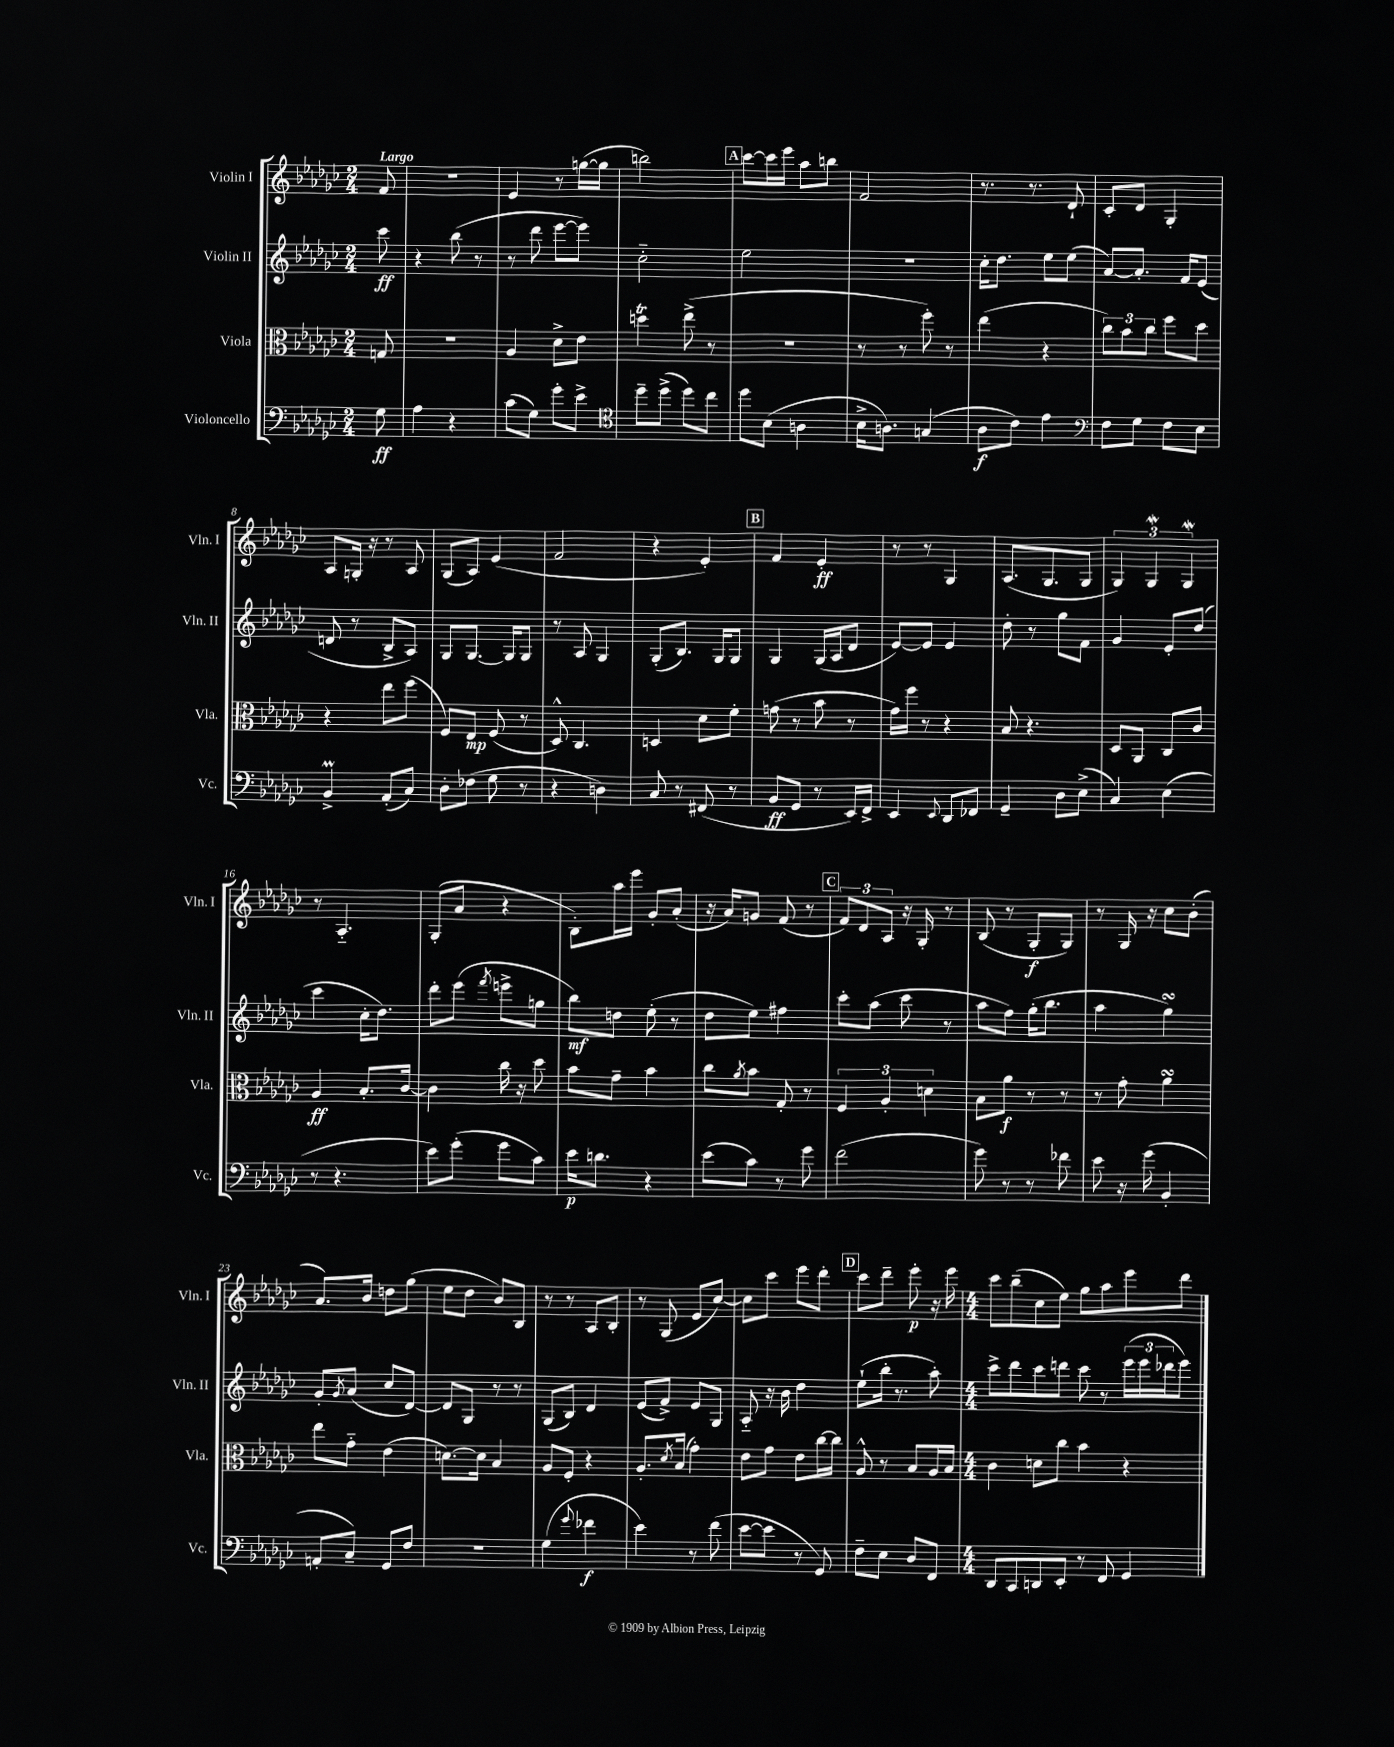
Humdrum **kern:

**kern	**dynam	**kern	**dynam	**kern	**dynam	**kern	**dynam
*part4	*part4	*part3	*part3	*part2	*part2	*part1	*part1
*staff4	*staff4	*staff3	*staff3	*staff2	*staff2	*staff1	*staff1
*I"Violoncello	*	*I"Viola	*	*I"Violin II	*	*I"Violin I	*
*I'Vc.	*	*I'Vla.	*	*I'Vln. II	*	*I'Vln. I	*
*clefF4	*	*clefC3	*	*clefG2	*	*clefG2	*
*k[b-e-a-d-g-c-]	*	*k[b-e-a-d-g-c-]	*	*k[b-e-a-d-g-c-]	*	*k[b-e-a-d-g-c-]	*
*M2/4	*	*M2/4	*	*M2/4	*	*M2/4	*
=	=	=	=	=	=	=	=
!	!	!	!	!	!	!LO:TX:a:B:t=Largo	!
8G-\	ff	8Gn/	.	8ccc-\	ff	8f/	.
=1	=1	=1	=1	=1	=1	=1	=1
4A-\	.	2r	.	4r	.	2r	.
4r	.	.	.	(8bb-\	.	.	.
.	.	.	.	8r	.	.	.
=2	=2	=2	=2	=2	=2	=2	=2
(8c-\L	.	4A-/	.	8r	.	4e-/	.
8G-\J)	.	.	.	8ddd-\	.	.	.
8g-'\L	.	8d-^\L	.	[8eee-\L	.	8r	.
8e-^\J	.	8e-\J	.	8eee-\J])	.	([16ggn\LL	.
.	.	.	.	.	.	16gg\JJ]	.
=3	=3	=3	=3	=3	=3	=3	=3
*clefC4	*	*	*	*	*	*	*
8dd-~\L	.	4ddnt\	.	2cc-\	.	2bbn\)	.
(8dd-^\J	.	.	.	.	.	.	.
8dd-\L)	.	(8ee-^\	.	.	.	.	.
8cc-\J	.	8r	.	.	.	.	.
!!LO:REH:place=s1:t=A
=4	=4	=4	=4	=4	=4	=4	=4
8dd-\L	.	2r	.	2ee-\	.	[8ccc-\L	.
(8B-\J	.	.	.	.	.	16ccc-\L]	.
.	.	.	.	.	.	16eee-\JJ	.
4An\	.	.	.	.	.	8aa-\L	.
.	.	.	.	.	.	8bbn\J	.
=5	=5	=5	=5	=5	=5	=5	=5
16B-^\KL	.	8r	.	2r	.	2f/	.
8.An\J)	.	.	.	.	.	.	.
.	.	8r	.	.	.	.	.
(4Gn/	.	8ff'\)	.	.	.	.	.
.	.	8r	.	.	.	.	.
=6	=6	=6	=6	=6	=6	=6	=6
8A-\L	f	(4ee-\	.	16cc-'\KL	.	8.r	.
.	.	.	.	8.dd-\J	.	.	.
8c-\J)	.	.	.	.	.	.	.
.	.	.	.	.	.	8.r	.
4e-\	.	4r	.	8ee-\L	.	.	.
.	.	.	.	(8ee-\J	.	8d-`/	.
=7	=7	=7	=7	=7	=7	=7	=7
*clefF4	*	*	*	*	*	*	*
8F\L	.	12cc-\L)	.	[8a-/L)	.	8c-'/L	.
.	.	12b-\	.	.	.	.	.
8G-\J	.	.	.	8.a-'/J]	.	8d-/J	.
.	.	12cc-\J	.	.	.	.	.
8F\L	.	8ff\L	.	.	.	4G-'/	.
.	.	.	.	16f/KL	.	.	.
8E-\J	.	8dd-\J	.	(8e-/J	.	.	.
!!LO:LB:g=z
=8	=8	=8	=8	=8	=8	=8	=8
4BB-m^/	.	4r	.	8dn/	.	8A-/L	.
.	.	.	.	8r	.	16Gn'/Jk	.
.	.	.	.	.	.	16r	.
(8AA-'/L	.	8ee-\L	.	8B-^/L	.	8r	.
8C-/J)	.	(8ff\J	.	8A-/J)	.	8A-/	.
=9	=9	=9	=9	=9	=9	=9	=9
8D-'\L	.	8F/L)	.	8G-/L	.	(8G-/L	.
(8F-X\J	.	8E-/J	mp	[8.G-/J	.	8A-/J)	.
8G-\	.	(8F/	.	.	.	(4e-/	.
.	.	.	.	16G-/KL]	.	.	.
8r	.	8r	.	8G-/J	.	.	.
=10	=10	=10	=10	=10	=10	=10	=10
4r	.	8D-^^/)	.	8r	.	2f/	.
.	.	4.C-/	.	8A-/	.	.	.
4Dn\)	.	.	.	4G-/	.	.	.
=11	=11	=11	=11	=11	=11	=11	=11
8C-/	.	4Dn/	.	(8G-'/L	.	4r	.
8r	.	.	.	8.B-/J)	.	.	.
(8FF#X/	.	8d-\L	.	.	.	4e-'/)	.
.	.	.	.	16G-/KL	.	.	.
8r	.	8f'\J	.	8G-/J	.	.	.
!!LO:REH:place=s1:t=B
=12	=12	=12	=12	=12	=12	=12	=12
8BB-/L	ff	(8gn\	.	4G-/	.	4f/	.
8GG-/J	.	8r	.	.	.	.	.
8r	.	8b-\	.	(16G-/LL	.	4e-'/	ff
.	.	.	.	16A-/J	.	.	.
16EE-/LL)	.	8r	.	8d-/J	.	.	.
16FF^/JJ	.	.	.	.	.	.	.
=13	=13	=13	=13	=13	=13	=13	=13
4EE-/	.	16g-\LL)	.	[8e-/L)	.	8r	.
.	.	16ff\JJ	.	.	.	.	.
.	.	8r	.	8e-/J]	.	8r	.
8qqEE-/	.	.	.	.	.	.	.
8DD-/L	.	4r	.	4e-/	.	4G-/	.
8FF-X/J	.	.	.	.	.	.	.
=14	=14	=14	=14	=14	=14	=14	=14
4GG-~/	.	8B-/	.	8dd-'\	.	(8.A-/L	.
.	.	4.r	.	8r	.	.	.
.	.	.	.	.	.	8.G-/	.
8D-\L	.	.	.	8gg-\L	.	.	.
(8E-^\J	.	.	.	8f\J	.	8G-/J	.
=15	=15	=15	=15	=15	=15	=15	=15
4C-/)	.	8D-/L	.	4g-/	.	6G-/)	.
.	.	8AA-/J	.	.	.	.	.
.	.	.	.	.	.	6G-w/	.
(4E-\	.	8C-/L	.	8e-'/L	.	.	.
.	.	.	.	.	.	6G-w/	.
.	.	8c-/J	.	(8dd-/J	.	.	.
!!LO:LB:g=z
=16	=16	=16	=16	=16	=16	=16	=16
8r	.	4A-/	ff	4ccc-\	.	8r	.
4.r	.	.	.	.	.	4.A-/	.
.	.	8.B-'/L	.	16cc-'\KL	.	.	.
.	.	.	.	8.dd-\J)	.	.	.
.	.	[16c-/Jk	.	.	.	.	.
=17	=17	=17	=17	=17	=17	=17	=17
8e-\L)	.	4c-\]	.	8ddd-'\L	.	(8G-'/L	.
(8g-'\J	.	.	.	(8eee-\J	.	8a-/J	.
.	.	.	.	8qfff/	.	.	.
8g-\L	.	16cc-\	.	8eeen^\L	.	4r	.
.	.	16r	.	.	.	.	.
8c-\J)	.	8dd-\	.	8ggn\J	.	.	.
=18	=18	=18	=18	=18	=18	=18	=18
16e-\KL	p	8b-\L	.	8bb-\L)	mf	8B-'\L)	.
8.dn\J	.	.	.	.	.	.	.
.	.	8g-~\J	.	8ddn\J	.	16aa-\L	.
.	.	.	.	.	.	16eee-\JJ	.
4r	.	4b-\	.	(8ee-'\	.	8g-'/L	.
.	.	.	.	8r	.	(8a-'/J	.
=19	=19	=19	=19	=19	=19	=19	=19
(8e-\L	.	8cc-\L	.	8dd-\L	.	16r	.
.	.	.	.	.	.	16a-/KL)	.
.	.	8qa-/	.	.	.	.	.
8c-\J)	.	8b-\J	.	8ee-\J)	.	8gn/J	.
8r	.	8G-'/	.	4ff#X\	.	(8f/	.
8g-\	.	8r	.	.	.	8r	.
!!LO:REH:place=s1:t=C
=20	=20	=20	=20	=20	=20	=20	=20
(2f\	.	6F/	.	8ccc-'\L	.	12f/L)	.
.	.	.	.	.	.	12d-/	.
.	.	.	.	(8aa-\J	.	.	.
.	.	6A-'/	.	.	.	12A-/J	.
.	.	.	.	8ccc-\	.	16r	.
.	.	.	.	.	.	16G-'/	.
.	.	6dn\	.	.	.	.	.
.	.	.	.	8r	.	8r	.
=21	=21	=21	=21	=21	=21	=21	=21
8g-\)	.	8B-\L	.	8aa-\L	.	(8B-/	.
8r	.	8a-\J	f	8ff\J)	.	8r	.
8r	.	8r	.	(16gg-'\KL	.	8G-'/L	f
.	.	.	.	8.bb-\J	.	.	.
8f-X\	.	8r	.	.	.	8G-/J)	.
=22	=22	=22	=22	=22	=22	=22	=22
8e-\	.	8r	.	4aa-\	.	8r	.
16r	.	8g-'\	.	.	.	16G-/	.
(16g-\	.	.	.	.	.	16r	.
4BB-'/	.	4a-sSSS\	.	4gg-sSSs\)	.	8cc-\L	.
.	.	.	.	.	.	(8b-'\J	.
!!LO:LB:g=z
=23	=23	=23	=23	=23	=23	=23	=23
8AAn'/L	.	8ee-\L	.	8g-'/L	.	8.a-/L)	.
.	.	.	.	8qg-/	.	.	.
8C-~/J)	.	8g-\J	.	(8a-/J	.	.	.
.	.	.	.	.	.	16b-/Jk	.
8GG-/L	.	(4e-\	.	8cc-/L	.	8ddn\L	.
8F/J	.	.	.	[8d-/J)	.	(8gg-\J	.
=24	=24	=24	=24	=24	=24	=24	=24
2r	.	[8.dn\L)	.	8d-/L]	.	8ee-\L	.
.	.	.	.	8G-/J	.	8dd-\J	.
.	.	16d\Jk]	.	.	.	.	.
.	.	4B-/	.	8r	.	8b-/L)	.
.	.	.	.	8r	.	8B-/J	.
=25	=25	=25	=25	=25	=25	=25	=25
(4G-\	.	8A-/L	.	(8G-/L	.	8r	.
.	.	8F'/J	.	8B-/J)	.	8r	.
8qqg-/	.	.	.	.	.	.	.
4f-X\	f	4r	.	4d-/	.	8A-/L	.
.	.	.	.	.	.	8B-'/J	.
=26	=26	=26	=26	=26	=26	=26	=26
4e-\)	.	8.A-'/L	.	(8e-/L	.	8r	.
.	.	.	.	8f^/J)	.	(8G-/	.
.	.	8qd-/	.	.	.	.	.
.	.	(16B-/Jk	.	.	.	.	.
8r	.	4g-'\)	.	8e-/L	.	8e-/L	.
(8f\	.	.	.	8G-/J	.	[8cc-/J)	.
=27	=27	=27	=27	=27	=27	=27	=27
[8e-\L	.	8e-\L	.	8A-/	.	8cc-\L]	.
8e-\J]	.	8g-\J	.	16r	.	8ccc-\J	.
.	.	.	.	16b-\	.	.	.
8r	.	8e-\L	.	4dd-\	.	8eee-\L	.
8GG-/)	.	[16cc-\L	.	.	.	8ddd-'\J	.
.	.	16cc-\JJ]	.	.	.	.	.
!!LO:REH:place=s1:t=D
=28	=28	=28	=28	=28	=28	=28	=28
8F~\L	.	8A-^^/	.	(8ee-`\L	.	8ccc-\L	.
8E-\J	.	8r	.	16bb-'\Jk	.	8ddd-~\J	.
.	.	.	.	8.r	.	.	.
8D-/L	.	8B-/L	.	.	.	8eee-'\	p
8FF/J	.	16A-/L	.	8aa-'\)	.	16r	.
.	.	16B-/JJ	.	.	.	16eee-\	.
=29	=29	=29	=29	=29	=29	=29	=29
*M4/4	*	*M4/4	*	*M4/4	*	*M4/4	*
8DD-/L	.	4c-\	.	8ccc-^\L	.	8ccc-\L	.
8CC-/	.	.	.	8ddd-\	.	(8bb-~\	.
8DDn/	.	8dn\L	.	8ccc-\	.	8cc-\	.
8EE-'/J	.	8cc-\J	.	8dddn\J	.	8ee-\J)	.
8r	.	4b-\	.	8ccc-\	.	8gg-\L	.
8FF/	.	.	.	8r	.	8aa-\	.
4GG-/	.	4r	.	(24eee-\LL	.	8eee-\	.
.	.	.	.	24eee-\	.	.	.
.	.	.	.	24ddd-X\J	.	.	.
.	.	.	.	8eee-\J)	.	8ddd-\J	.
==	==	==	==	==	==	==	==
*-	*-	*-	*-	*-	*-	*-	*-
